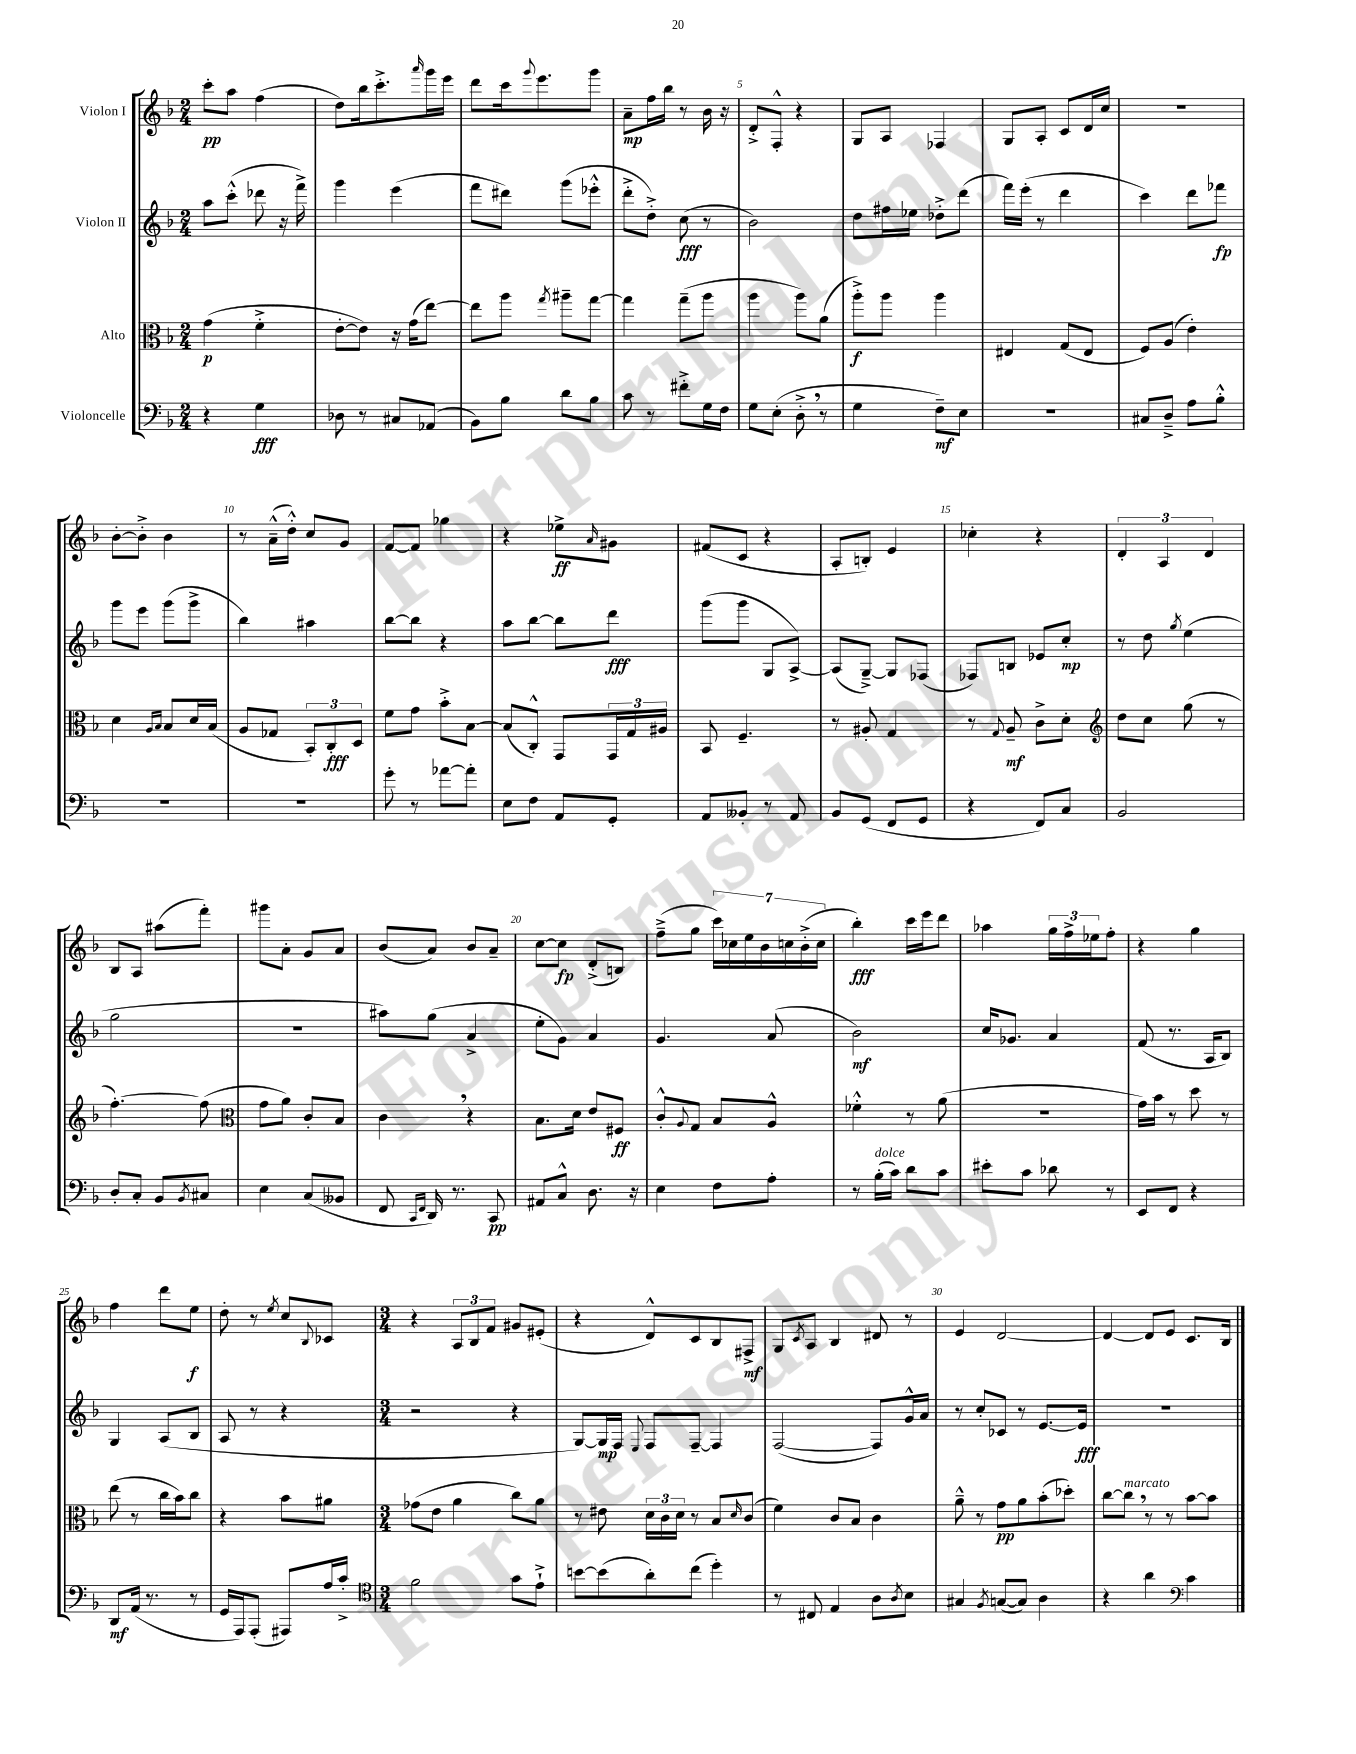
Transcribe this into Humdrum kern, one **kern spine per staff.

**kern	**dynam	**kern	**dynam	**kern	**dynam	**kern	**dynam
*part4	*part4	*part3	*part3	*part2	*part2	*part1	*part1
*staff4	*staff4	*staff3	*staff3	*staff2	*staff2	*staff1	*staff1
*I"Violoncelle	*	*I"Alto	*	*I"Violon II	*	*I"Violon I	*
*clefF4	*	*clefC3	*	*clefG2	*	*clefG2	*
*k[b-]	*	*k[b-]	*	*k[b-]	*	*k[b-]	*
*M2/4	*	*M2/4	*	*M2/4	*	*M2/4	*
=1	=1	=1	=1	=1	=1	=1	=1
4r	.	(4g\	p	8aa\L	.	8ccc'\L	pp
.	.	.	.	(8ccc'^^\J	.	8aa\J	.
4G\	fff	4f'^\	.	8ddd-X\	.	(4ff\	.
.	.	.	.	16r	.	.	.
.	.	.	.	16fff^\)	.	.	.
=2	=2	=2	=2	=2	=2	=2	=2
8D-X\	.	[8e'\L	.	4ggg\	.	8dd\L)	.
8r	.	8e\J])	.	.	.	16bb-\k	.
.	.	.	.	.	.	8.ccc'^\	.
8C#X/L	.	16r	.	(4eee\	.	.	.
.	.	(16g\KL	.	.	.	.	.
.	.	.	.	.	.	16qqaaa/	.
(8AA-X/J	.	[8ee\J)	.	.	.	16ggg\L	.
.	.	.	.	.	.	16eee\JJ	.
=3	=3	=3	=3	=3	=3	=3	=3
8BB-\L)	.	8ee\L]	.	8fff\L	.	8ddd\L	.
8B-\J	.	8aa\J	.	8ddd#X\J)	.	16ccc\k	.
.	.	.	.	.	.	8qqggg/	.
.	.	.	.	.	.	8.eee\	.
.	.	8qgg/	.	.	.	.	.
8d\L	.	8aa#X~\L	.	(8ggg\L	.	.	.
8B-\J	.	[8gg\J	.	8eee-X'^^\J	.	8ggg\J	.
=4	=4	=4	=4	=4	=4	=4	=4
8c\	.	4gg\]	.	8ddd'^\L	.	8a~\L	mp
8r	.	.	.	8dd'^\J)	.	16ff\L	.
.	.	.	.	.	.	16bb-\JJ	.
8f#X'^\L	.	(8gg~\L	.	(8cc\	fff	8r	.
16G\L	.	8aa\J	.	8r	.	16b-\	.
16F\JJ	.	.	.	.	.	16r	.
=5	=5	=5	=5	=5	=5	=5	=5
8G\L	.	4aa\	.	2b-\)	.	8d'^/L	.
(8E'\J	.	.	.	.	.	8F'^^/J	.
8D'^,\	.	8aa\L)	.	.	.	4r	.
8r	.	(8a\J	.	.	.	.	.
=6	=6	=6	=6	=6	=6	=6	=6
4G\	.	8aa'^\L)	f	8dd\L	.	8G/L	.
.	.	8aa\J	.	16ff#X\L	.	8A/J	.
.	.	.	.	16ee-X\JJ	.	.	.
8F~\L)	mf	4aa\	.	8dd-X'^\L	.	4F-X/	.
8E\J	.	.	.	(8ddd\J	.	.	.
=7	=7	=7	=7	=7	=7	=7	=7
2r	.	4E#X/	.	16fff\LL)	.	8G/L	.
.	.	.	.	(16eee'\JJ	.	.	.
.	.	.	.	8r	.	8A'/J	.
.	.	(8G/L	.	4ddd\	.	8c/L	.
.	.	8E#/J	.	.	.	16d/L	.
.	.	.	.	.	.	16cc/JJ	.
=8	=8	=8	=8	=8	=8	=8	=8
8C#X/L	.	8F/L)	.	4ccc\)	.	2r	.
8D~^/J	.	(8A/J	.	.	.	.	.
8A\L	.	4e'\)	.	8ddd\L	.	.	.
8B-'^^\J	.	.	.	8fff-X\J	fp	.	.
!!LO:LB:g=z
=9	=9	=9	=9	=9	=9	=9	=9
2r	.	4d\	.	8ggg\L	.	[8b-'\L	.
.	.	.	.	8eee\J	.	8b-'^\J]	.
.	.	16qqA/LL	.	.	.	.	.
.	.	16qqB-/JJ	.	.	.	.	.
.	.	8B-/L	.	(8ggg\L	.	4b-\	.
.	.	16d/L	.	8ggg^\J	.	.	.
.	.	(16B-/JJ	.	.	.	.	.
=10	=10	=10	=10	=10	=10	=10	=10
2r	.	8A/L	.	4bb-\)	.	8r	.
.	.	8G-X/J	.	.	.	(16a~^^\LL	.
.	.	.	.	.	.	16dd'^^\JJ)	.
.	.	12BB-'/L)	.	4aa#X\	.	8cc/L	.
.	.	12C'/	fff	.	.	.	.
.	.	.	.	.	.	8g/J	.
.	.	12D/J	.	.	.	.	.
=11	=11	=11	=11	=11	=11	=11	=11
8g'\	.	8f\L	.	[8bb-\L	.	[8f/L	.
8r	.	8g\J	.	8bb-\J]	.	8f/J]	.
[8a-X\L	.	8b-'^\L	.	4r	.	4gg-X\	.
8a-'\J]	.	[8B-\J	.	.	.	.	.
=12	=12	=12	=12	=12	=12	=12	=12
8E\L	.	(8B-/L]	.	8aa\L	.	4r	.
8F\J	.	8C'^^/J)	.	[8bb-\J	.	.	.
8AA/L	.	8GG/L	.	8bb-\L]	.	8ee-X^\L	ff
.	.	.	.	.	.	16qqa/	.
8GG'/J	.	24GG/L	.	8ddd\J	fff	8g#X\J	.
.	.	24G/	.	.	.	.	.
.	.	24A#X/JJ	.	.	.	.	.
=13	=13	=13	=13	=13	=13	=13	=13
8AA/L	.	8BB-/	.	(8ggg\L	.	(8f#X/L	.
8BB--X'/J	.	4.F~/	.	8ggg\J	.	8c/J	.
8r	.	.	.	8G/L	.	4r	.
8AA/	.	.	.	[8A^/J)	.	.	.
=14	=14	=14	=14	=14	=14	=14	=14
8BB-/L	.	8r	.	(8A/L]	.	8A'/L	.
(8GG/J	.	8A#X'/	.	[8G~^/J)	.	8Bn'/J)	.
8FF/L	.	4G/	.	8G/L]	.	4e/	.
8GG/J	.	.	.	(8F-X/J	.	.	.
=15	=15	=15	=15	=15	=15	=15	=15
4r	.	8r	.	8F-X/L)	.	4cc-X'\	.
.	.	8qqG/	.	.	.	.	.
.	.	8A~/	mf	8Bn/J	.	.	.
8FF/L)	.	8c^\L	.	8e-X/L	.	4r	.
8C/J	.	8d'\J	.	8cc'/J	mp	.	.
=16	=16	=16	=16	=16	=16	=16	=16
*	*	*clefG2	*	*	*	*	*
2BB-/	.	8dd\L	.	8r	.	6d'/	.
.	.	8cc\J	.	8dd\	.	.	.
.	.	.	.	.	.	6A/	.
.	.	.	.	8qgg/	.	.	.
.	.	(8gg\	.	(4ee\	.	.	.
.	.	.	.	.	.	6d/	.
.	.	8r	.	.	.	.	.
!!LO:LB:g=z
=17	=17	=17	=17	=17	=17	=17	=17
8D'/L	.	[4.ff'\)	.	2gg\	.	8B-/L	.
8C'/J	.	.	.	.	.	8A/J	.
8BB-/L	.	.	.	.	.	(8aa#X\L	.
8qBB-/	.	.	.	.	.	.	.
8C#X/J	.	(8ff\]	.	.	.	8fff'\J)	.
=18	=18	=18	=18	=18	=18	=18	=18
*	*	*clefC3	*	*	*	*	*
4E\	.	8g\L	.	2r	.	8ggg#X\L	.
.	.	8a\J)	.	.	.	8a'\J	.
(8C/L	.	8c'/L	.	.	.	8g/L	.
8BB--X/J	.	8B-/J	.	.	.	8a/J	.
=19	=19	=19	=19	=19	=19	=19	=19
8FF/	.	4c,\	.	8aa#X\L)	.	(8b-/L	.
16qqCC/LL	.	.	.	.	.	.	.
16qqFF/JJ	.	.	.	.	.	.	.
16DD/)	.	.	.	(8gg\J	.	8a/J)	.
8.r	.	.	.	.	.	.	.
.	.	4r	.	4a^/	.	8b-/L	.
8CC/	pp	.	.	.	.	8a~/J	.
=20	=20	=20	=20	=20	=20	=20	=20
8AA#X/L	.	8.B-\L	.	8ee'\L	.	[8cc\L	.
8C^^/J	.	.	.	8g\J)	.	8cc\J]	fp
.	.	16d\Jk	.	.	.	.	.
8.D\	.	8e/L	.	4a/	.	(8d'^/L	.
.	.	8F#X/J	ff	.	.	8Bn/J)	.
16r	.	.	.	.	.	.	.
=21	=21	=21	=21	=21	=21	=21	=21
4E\	.	8c'^^/L	.	4.g/	.	(8ff~^\L	.
.	.	8qqA/	.	.	.	.	.
.	.	8G/J	.	.	.	8gg\J	.
8F\L	.	8B-/L	.	.	.	28ccc\LL)	.
.	.	.	.	.	.	28cc-X\	.
.	.	.	.	.	.	28ee\	.
.	.	.	.	.	.	28b-\	.
8A'\J	.	8A^^/J	.	(8a/	.	.	.
.	.	.	.	.	.	28ccn\	.
.	.	.	.	.	.	(28b-'^\	.
.	.	.	.	.	.	28cc\JJ	.
=22	=22	=22	=22	=22	=22	=22	=22
8r	.	4f-X'^^\	.	2b-\)	mf	4bb-'\)	fff
!LO:TX:a:i:t=dolce	!	!	!	!	!	!	!
(16B-'\LL	.	.	.	.	.	.	.
16c\JJ)	.	.	.	.	.	.	.
8d\L	.	8r	.	.	.	16ccc\LL	.
.	.	.	.	.	.	16eee\J	.
8c\J	.	(8a\	.	.	.	8ddd\J	.
=23	=23	=23	=23	=23	=23	=23	=23
8e#X'\L	.	2r	.	16cc/KL	.	4aa-X\	.
.	.	.	.	8.g-X/J	.	.	.
8c\J	.	.	.	.	.	.	.
8d-X\	.	.	.	4a/	.	24gg\LL	.
.	.	.	.	.	.	24ff^\	.
.	.	.	.	.	.	24ee-X\J	.
8r	.	.	.	.	.	8ff'\J	.
=24	=24	=24	=24	=24	=24	=24	=24
8EE/L	.	16g\LL)	.	(8f/	.	4r	.
.	.	16b-\JJ	.	.	.	.	.
8FF/J	.	8r	.	8.r	.	.	.
4r	.	8dd\	.	.	.	4gg\	.
.	.	.	.	16A/KL	.	.	.
.	.	8r	.	8B-/J)	.	.	.
!!LO:LB:g=z
=25	=25	=25	=25	=25	=25	=25	=25
8DD/L	mf	(8ee\	.	4G/	.	4ff\	.
(16AA/Jk	.	8r	.	.	.	.	.
8.r	.	.	.	.	.	.	.
.	.	16cc\LL	.	(8A/L	.	8ddd\L	.
.	.	16b-\J)	.	.	.	.	.
8r	.	8cc\J	.	8B-/J	.	8ee\J	f
=26	=26	=26	=26	=26	=26	=26	=26
16GG/LL	.	4r	.	8A/	.	8dd'\	.
16AAA/J)	.	.	.	.	.	.	.
(8AAA'/J	.	.	.	8r	.	8r	.
.	.	.	.	.	.	8qee/	.
8AAA#X/L)	.	8b-\L	.	4r	.	8cc/L	.
.	.	.	.	.	.	8qqB-/	.
16A/L	.	8a#X\J	.	.	.	8c-X/J	.
16c'^/JJ	.	.	.	.	.	.	.
=27	=27	=27	=27	=27	=27	=27	=27
*clefC4	*	*	*	*	*	*	*
*M3/4	*	*M3/4	*	*M3/4	*	*M3/4	*
2f\	.	(8g-X\L	.	2r	.	4r	.
.	.	8e\J	.	.	.	.	.
.	.	4a\	.	.	.	12A/L	.
.	.	.	.	.	.	12B-/	.
.	.	.	.	.	.	12f/J	.
8g\L	.	8cc\L)	.	4r	.	8g#X/L	.
8e`^\J	.	8a\J	.	.	.	(8e#X'/J	.
=28	=28	=28	=28	=28	=28	=28	=28
[8bn\L	.	8r	.	[8G/L)	.	4r	.
(8b\]	.	8e#X\	.	16G/L]	mp	.	.
.	.	.	.	16F/JJ	.	.	.
.	.	.	.	8qqE/	.	.	.
8a'\)	.	24d\LL	.	8F/L	.	8d^^/L)	.
.	.	24c\	.	.	.	.	.
.	.	24d\JJ	.	.	.	.	.
(8cc\J	.	8r	.	[8F~/J	.	8c/	.
4dd'\)	.	8B-/L	.	4F/]	.	8B-/	.
.	.	16qqd/	.	.	.	.	.
.	.	(8c/J	.	.	.	8F#X^/J	mf
=29	=29	=29	=29	=29	=29	=29	=29
8r	.	4f\)	.	([2F/	.	8G/L	.
.	.	.	.	.	.	8qc/	.
8C#X/	.	.	.	.	.	8A/J	.
4E/	.	8c/L	.	.	.	4B-/	.
.	.	8B-/J	.	.	.	.	.
8A\L	.	4c\	.	8F/L])	.	8d#X/	.
8qA/	.	.	.	.	.	.	.
8B-\J	.	.	.	16g^^/L	.	8r	.
.	.	.	.	16a/JJ	.	.	.
=30	=30	=30	=30	=30	=30	=30	=30
4G#X/	.	8a~^^\	.	8r	.	4e/	.
.	.	8r	.	8cc'/L	.	.	.
8qF/	.	.	.	.	.	.	.
([8Gn/L	.	8g\L	pp	8c-X/J	.	[2d/	.
8G/J])	.	8a\	.	8r	.	.	.
4A\	.	(8b-'\	.	[8.e/L	.	.	.
.	.	8dd-X'\J)	.	.	.	.	.
.	.	.	.	16e/Jk]	fff	.	.
=31	=31	=31	=31	=31	=31	=31	=31
4r	.	[8cc\L	.	2.r	.	4d/_	.
!	!	!LO:TX:a:i:t=marcato	!	!	!	!	!
.	.	8cc,\J]	.	.	.	.	.
4a\	.	8r	.	.	.	8d/L]	.
.	.	8r	.	.	.	8e/J	.
*clefF4	*	*	*	*	*	*	*
4c\	.	[8b-\L	.	.	.	8.c/L	.
.	.	8b-\J]	.	.	.	.	.
.	.	.	.	.	.	16B-/Jk	.
==	==	==	==	==	==	==	==
*-	*-	*-	*-	*-	*-	*-	*-
